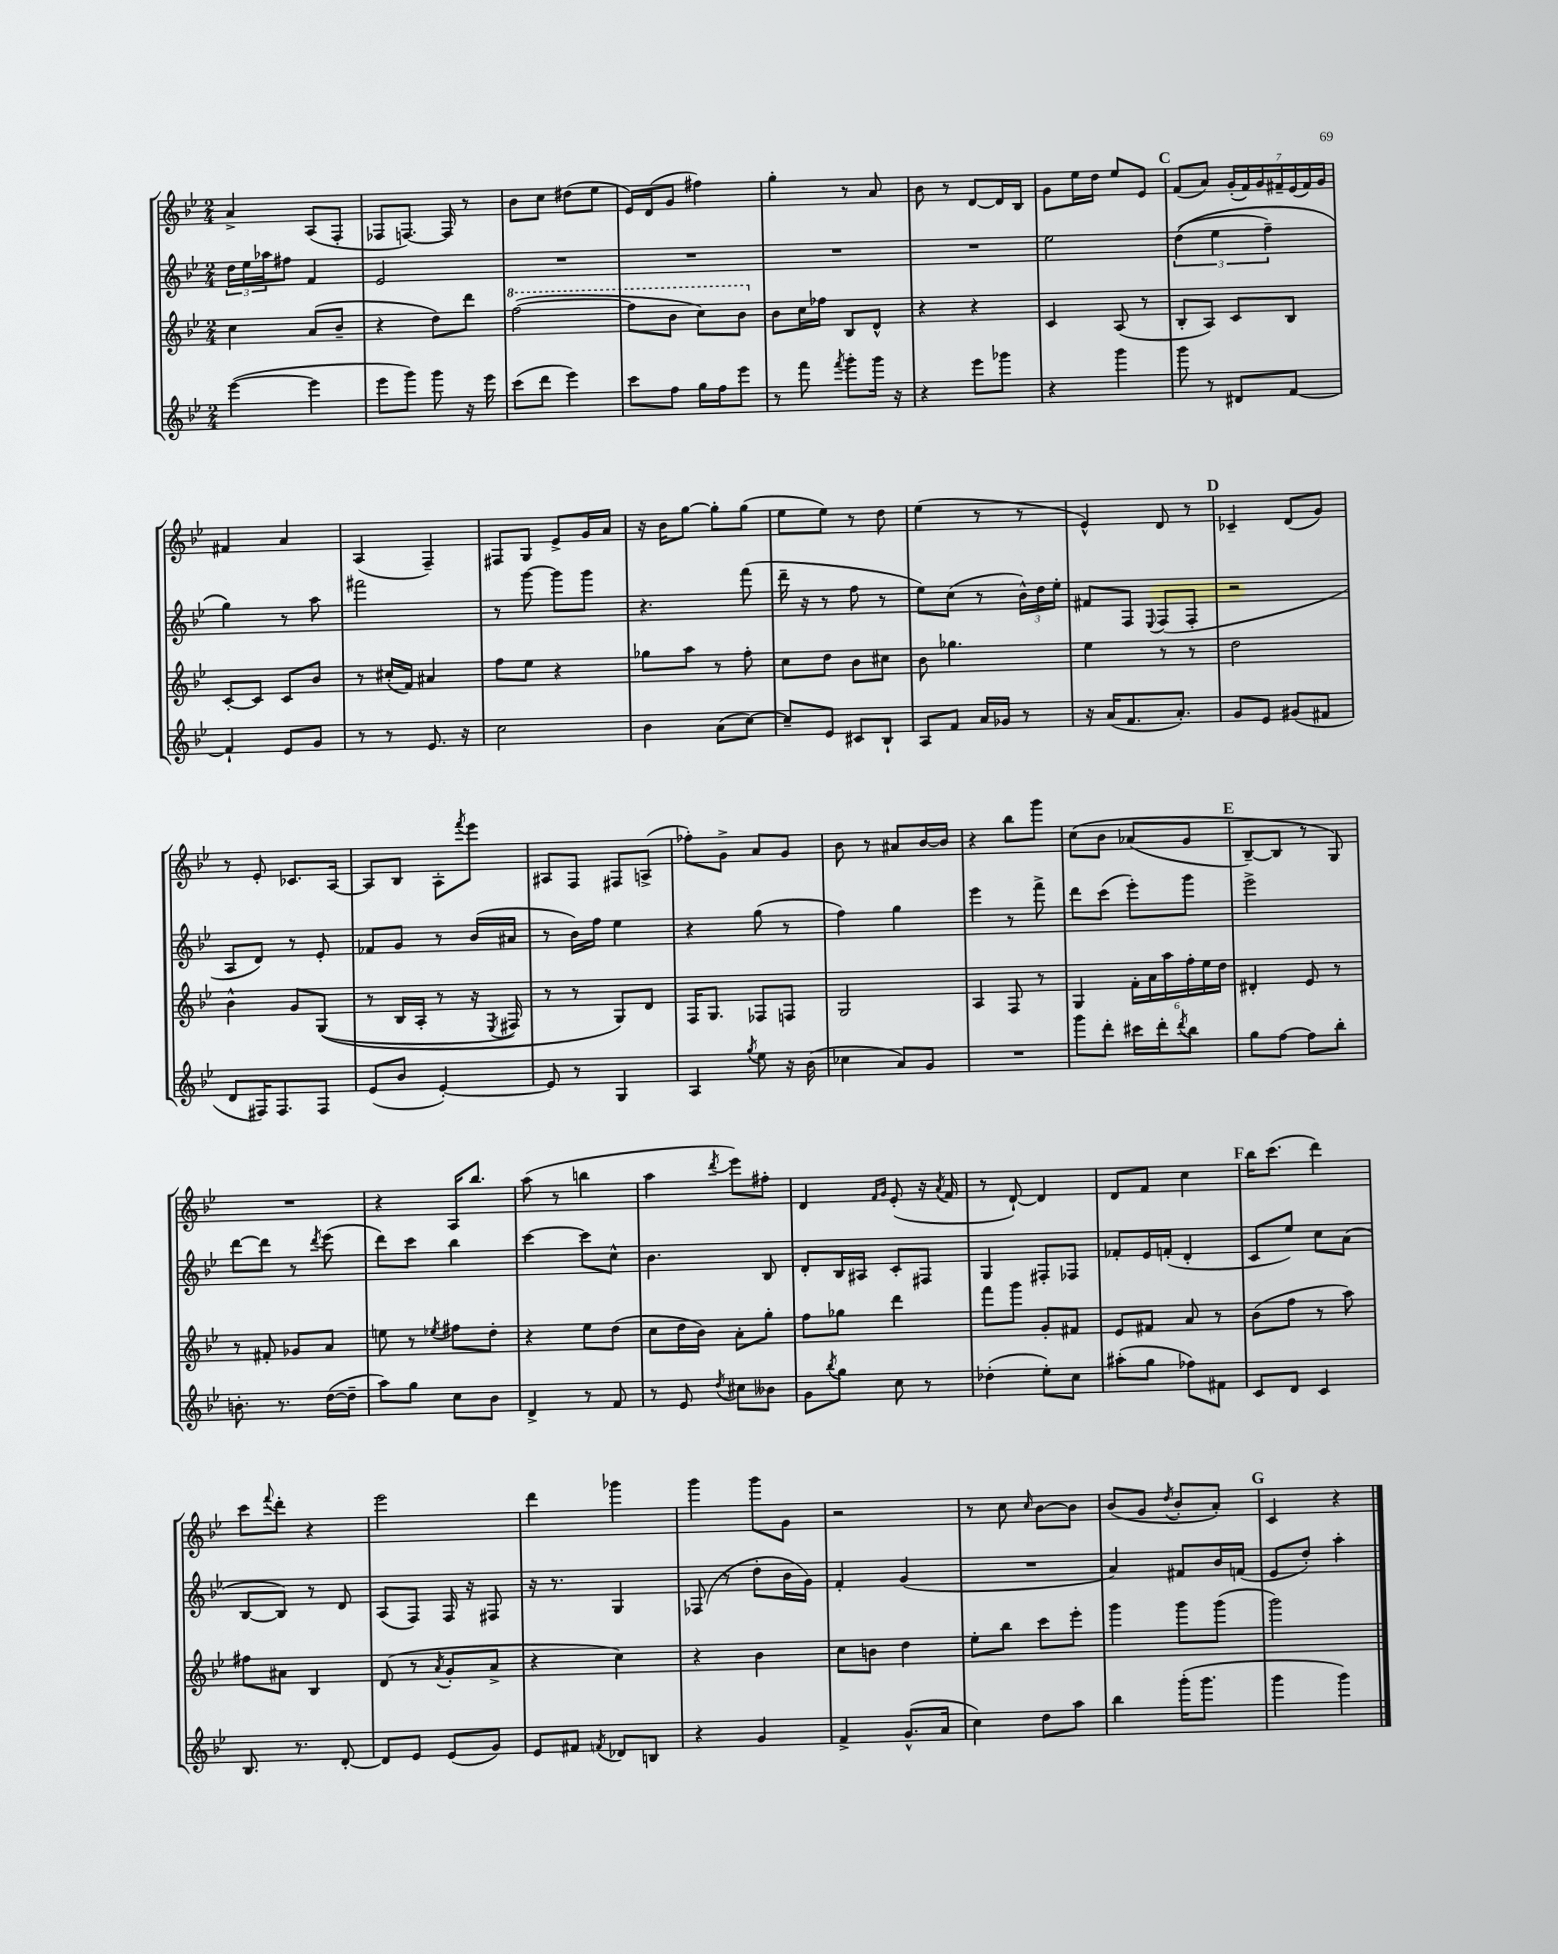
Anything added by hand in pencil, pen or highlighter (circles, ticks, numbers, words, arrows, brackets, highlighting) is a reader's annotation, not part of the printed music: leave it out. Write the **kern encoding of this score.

**kern	**kern	**kern	**kern
*part4	*part3	*part2	*part1
*staff4	*staff3	*staff2	*staff1
*clefG2	*clefG2	*clefG2	*clefG2
*k[b-e-]	*k[b-e-]	*k[b-e-]	*k[b-e-]
*M2/4	*M2/4	*M2/4	*M2/4
=14	=14	=14	=14
([4eee-\	4cc\	24dd\LL	4a^/
.	.	24ee-\	.
.	.	24aa-X\J	.
.	.	8ff#X\J	.
4eee-\]	(8a/L	4f/	(8A/L
.	8b-~/J	.	8F'/J
=15	=15	=15	=15
8eee-\L	4r	2e-/	8F-X/L
8ggg\J)	.	.	[8.Fn/J)
8ggg\	8dd\L)	.	.
.	.	.	16F/]
16r	8ddd\J	.	8r
16eee-\	.	.	.
=16	=16	=16	=16
*	*8va	*	*
(8ccc\L	([2fff\	2r	8b-\L
8ddd\J	.	.	8cc\J
4eee-\)	.	.	(8dd#X\L
.	.	.	8ee-\J
=17	=17	=17	=17
8ccc\L	8fff\L]	2r	16e-/LL)
.	.	.	(16d/J
8ff\J	8bb-\J	.	8g/J
16gg\LL	8ccc\L)	.	4ff#X\)
16ff\J	.	.	.
8eee-\J	8bb-\J	.	.
=18	=18	=18	=18
*	*X8va	*	*
8r	8b-\L	2r	4gg'\
8fff\	16cc\L	.	.
.	16ff-X\JJ	.	.
8qfff/	.	.	.
8ggg'\L	8B-/L	.	8r
16ggg\Jk	8d^^/J	.	8a/
16r	.	.	.
=19	=19	=19	=19
4r	4r	2r	8b-\
.	.	.	8r
8eee-\L	4r	.	[8d/L
8ggg-X\J	.	.	16d/L]
.	.	.	16B-/JJ
=20	=20	=20	=20
4r	4c/	2ee-\	8g\L
.	.	.	16ee-\L
.	.	.	16dd\JJ
4ggg\	(8A/	.	8ee-/L
.	8r	.	8e-/J
!!LO:REH:place=s1:t=C
=21	=21	=21	=21
8ggg\	8B-'/L	((6dd\	(8f/L
8r	8A/J)	.	8a/J)
.	.	6ee-\	.
8d#X/L	8c/L	.	(28g'/LL
.	.	.	28f/)
.	.	.	28g/
.	.	6ff~\)	.
.	.	.	28f#X~/
[8f/J	8B-/J	.	.
.	.	.	(28e-/
.	.	.	28f#/)
.	.	.	28g/JJ
!!LO:LB:g=z
=22	=22	=22	=22
4f`/]	[8c'/L	4gg\)	4f#X/
.	8c/J]	.	.
8e-/L	8c/L	8r	4a/
8g/J	8b-/J	8aa\	.
=23	=23	=23	=23
8r	8r	2fff#X\	(4A/
8r	(16cc#X'/LL	.	.
.	16f/JJ)	.	.
8.e-/	4a#X/	.	4F~/)
16r	.	.	.
=24	=24	=24	=24
2cc\	8ff\L	8r	8F#X/L
.	8ee-\J	[8ggg\	8G/J
.	4r	8ggg\L]	8e-^/L
.	.	8ggg\J	16g/L
.	.	.	16a/JJ
=25	=25	=25	=25
4b-\	8gg-X\L	4.r	16r
.	.	.	16b-\KL
.	8aa\J	.	[8gg\J
(8a\L	8r	.	8gg'\L]
[8cc\J)	8ff'\	(8fff\	(8gg\J
=26	=26	=26	=26
8cc~/L]	8cc\L	16ddd~\	8ee-\L
.	.	16r	.
8e-/J	8dd\J	8r	8ee-\J)
8c#X/L	8b-\L	8ff\	8r
8B-`/J	8cc#X\J	8r	8dd\
=27	=27	=27	=27
8A/L	8b-\	8ee-\L)	(4ee-\
8f/J	4.gg-X\	(8cc\J	.
16a/LL	.	8r	8r
16g-X/JJ	.	.	.
8r	.	24b-^^\LL)	8r
.	.	24dd\	.
.	.	24ee-'\JJ	.
=28	=28	=28	=28
16r	4ee-\	8f#X/L	4e-^^/)
(16a/KL	.	.	.
8.f/	.	8F/J	.
.	.	8qqE-/	.
.	8r	(8F/L	8d/
8.a'/J)	.	.	.
.	8r	8F'/J	8r
!!LO:REH:place=s1:t=D
=29	=29	=29	=29
8g/L	2dd\	2r	4c-X~/
8e-/J	.	.	.
(8g#X/L	.	.	(8d/L
8f#X/J	.	.	8g/J)
!!LO:LB:g=z
=30	=30	=30	=30
8d/L	4b-^^\	8A/L	8r
16F#X/K)	.	8d/J)	8e-'/
8.F#/	.	.	.
.	8g/L	8r	8.c-X/L
8F#/J	((8G/J	8e-'/	.
.	.	.	[16A/Jk
=31	=31	=31	=31
(8e-/L	8r	8f-X/L	8A/L]
8b-/J	16B-/LL	8g/J	8B-/J
.	16A'/JJ	.	.
[4e-'/)	8r	8r	8A'\L
.	.	.	8qfff/
.	16r	(16b-/LL	8eee-\J
.	8qE-/	.	.
.	16F#X/)	16a#X/JJ	.
=32	=32	=32	=32
8e-/]	8r	8r	8A#X/L
8r	8r	16b-\LL)	8F/J
.	.	16ff\JJ	.
4G/	8G/L)	4ee-\	8F#X/L
.	8d/J	.	(8An^/J
=33	=33	=33	=33
4A/	16F/KL	4r	8ff-X'\L)
.	8.G/J	.	.
.	.	.	8g^\J
8qgg/	.	.	.
8ee-\	8F-X/L	(8gg\	8a/L
16r	8Fn/J	8r	8g/J
(16b-\	.	.	.
=34	=34	=34	=34
4cc-X\	2G/	4ff\)	8b-\
.	.	.	8r
8a/L)	.	4gg\	8a#X/L
8g/J	.	.	[16b-/L
.	.	.	16b-/JJ]
=35	=35	=35	=35
2r	4A/	4eee-\	4r
.	8F/	8r	8bb-\L
.	8r	8fff^\	8ggg\J
=36	=36	=36	=36
8ggg\L	4G/	8ddd\L	(8cc\L
8ddd'\J	.	(8ccc\J	8b-\J
16ccc#X\LL	24f'\LL	8eee-'\L)	(8a-X/L
.	24a\	.	.
16ddd'\J	.	.	.
.	24aa\	.	.
8qddd/	.	.	.
8bb-\J	24ff'\	8ggg\J	8g/J
.	24ee-\	.	.
.	24dd\JJ	.	.
!!LO:REH:place=s1:t=E
=37	=37	=37	=37
8gg\L	4d#X'/	2eee-^\	[8B-~/L)
[8ff\J	.	.	8B-/J]
8ff\L]	8e-/	.	8r
8bb-'\J	8r	.	8G/)
!!LO:LB:g=z
=38	=38	=38	=38
8.bn'\	8r	[8ddd\L	2r
.	8f#X'/	8ddd\J]	.
8.r	.	.	.
.	8g-X/L	8r	.
.	.	8qddd/	.
([16dd\LL	8a/J	(8eee-\	.
16dd~\JJ]	.	.	.
=39	=39	=39	=39
8aa\L)	8een\	8ddd\L)	4r
8gg\J	8r	8ccc\J	.
.	8qee-X/	.	.
8cc\L	8ff#X\L	4bb-\	16A/KL
.	.	.	8.bb-/J
8b-\J	8dd'\J	.	.
=40	=40	=40	=40
4d^/	4r	[4ccc\	(8aa\
.	.	.	8r
8r	8ee-\L	8ccc\L]	4bbn\
8f/	(8dd\J	8cc^^\J	.
=41	=41	=41	=41
8r	8cc\L	4.b-\	4aa\
8e-/	16dd\L	.	.
.	16b-\JJ)	.	.
8qdd/	.	.	8qddd/
8cc#X\L	8a'\L	.	8eee-\L)
8b--X\J	8gg'\J	8B-/	8ff#X'\J
=42	=42	=42	=42
8g\L	8ff\L	8d'/L	4d/
8qbb-/	.	.	.
8gg\J	8gg-X\J	16B-/L	.
.	.	16A#X/JJ	.
.	.	.	16qqf/LL
.	.	.	16qqg/JJ
8cc\	4ddd\	8c'/L	(8e-'/
8r	.	8F#X/J	16r
.	.	.	8qa/
.	.	.	16f/
=43	=43	=43	=43
(4dd-X'\	8fff\L	4G/	8r
.	8ggg\J	.	[8d`/)
8ee-'\L)	8g'/L	8F#X'/L	4d/]
8cc\J	8f#X/J	8F-X/J	.
=44	=44	=44	=44
(8aa#X'\L	8e-/L	8f-X'/L	8d/L
8gg\J	8f#X/J	16e-/L	8f/J
.	.	(16fn'/JJ	.
8ff-X\L)	8a/	4d'/	4cc\
8f#X\J	8r	.	.
!!LO:REH:place=s1:t=F
=45	=45	=45	=45
8c/L	(8b-\L	8c/L	16bb-\KL
.	.	.	(8.ccc\J
8d/J	8ff\J	8ee-/J)	.
4c/	8r	8cc\L	4ddd\)
.	8aa\)	(8a\J	.
!!LO:LB:g=z
=46	=46	=46	=46
8.B-/	8ff#X\L	[8B-/L	8ccc\L
.	.	.	8qqfff/
.	8a#X\J	8B-/J])	8ddd'\J
8.r	.	.	.
.	4B-/	8r	4r
[8d'/	.	8d/	.
=47	=47	=47	=47
8d/L]	(8d/	(8A/L	2eee-\
8e-/J	8r	8F/J)	.
.	8qa/	.	.
(8e-/L	8g'/L	16F/	.
.	.	16r	.
8g/J)	8a^/J	8F#X/	.
=48	=48	=48	=48
8e-/L	4r	16r	4ddd\
.	.	8.r	.
8f#X/J	.	.	.
8qfn/	.	.	.
8d-X/L	4cc\)	4G/	4ggg-X\
8Bn/J	.	.	.
=49	=49	=49	=49
4r	4r	(8F-X/	4ggg\
.	.	8r	.
4g/	4b-\	8dd'\L	8ggg\L
.	.	16b-\L	8g\J
.	.	16g\JJ)	.
=50	=50	=50	=50
4f^/	8cc\L	4f'/	2r
.	8bn\J	.	.
(8.g^^/L	4dd\	(4g/	.
16a/Jk	.	.	.
=51	=51	=51	=51
4cc\)	8ee-'\L	2r	8r
.	8bb-\J	.	8cc\
.	.	.	16qqcc/
8dd\L	8ccc\L	.	[8b-\L
8aa\J	8eee-'\J	.	8b-\J]
=52	=52	=52	=52
4bb-\	4ggg\	4a/)	(8b-/L
.	.	.	8g/J
.	.	.	8qdd/
(16ggg'\KL	8ggg\L	8f#X/L	8b-'/L
8.ggg\J	.	.	.
.	(8ggg\J	16b-/L	8a'/J)
.	.	(16fn/JJ	.
!!LO:REH:place=s1:t=G
=53	=53	=53	=53
4ggg\	2ggg\)	8e-/L	4c/
.	.	8dd'/J)	.
4ggg\)	.	4aa'\	4r
==	==	==	==
*-	*-	*-	*-
